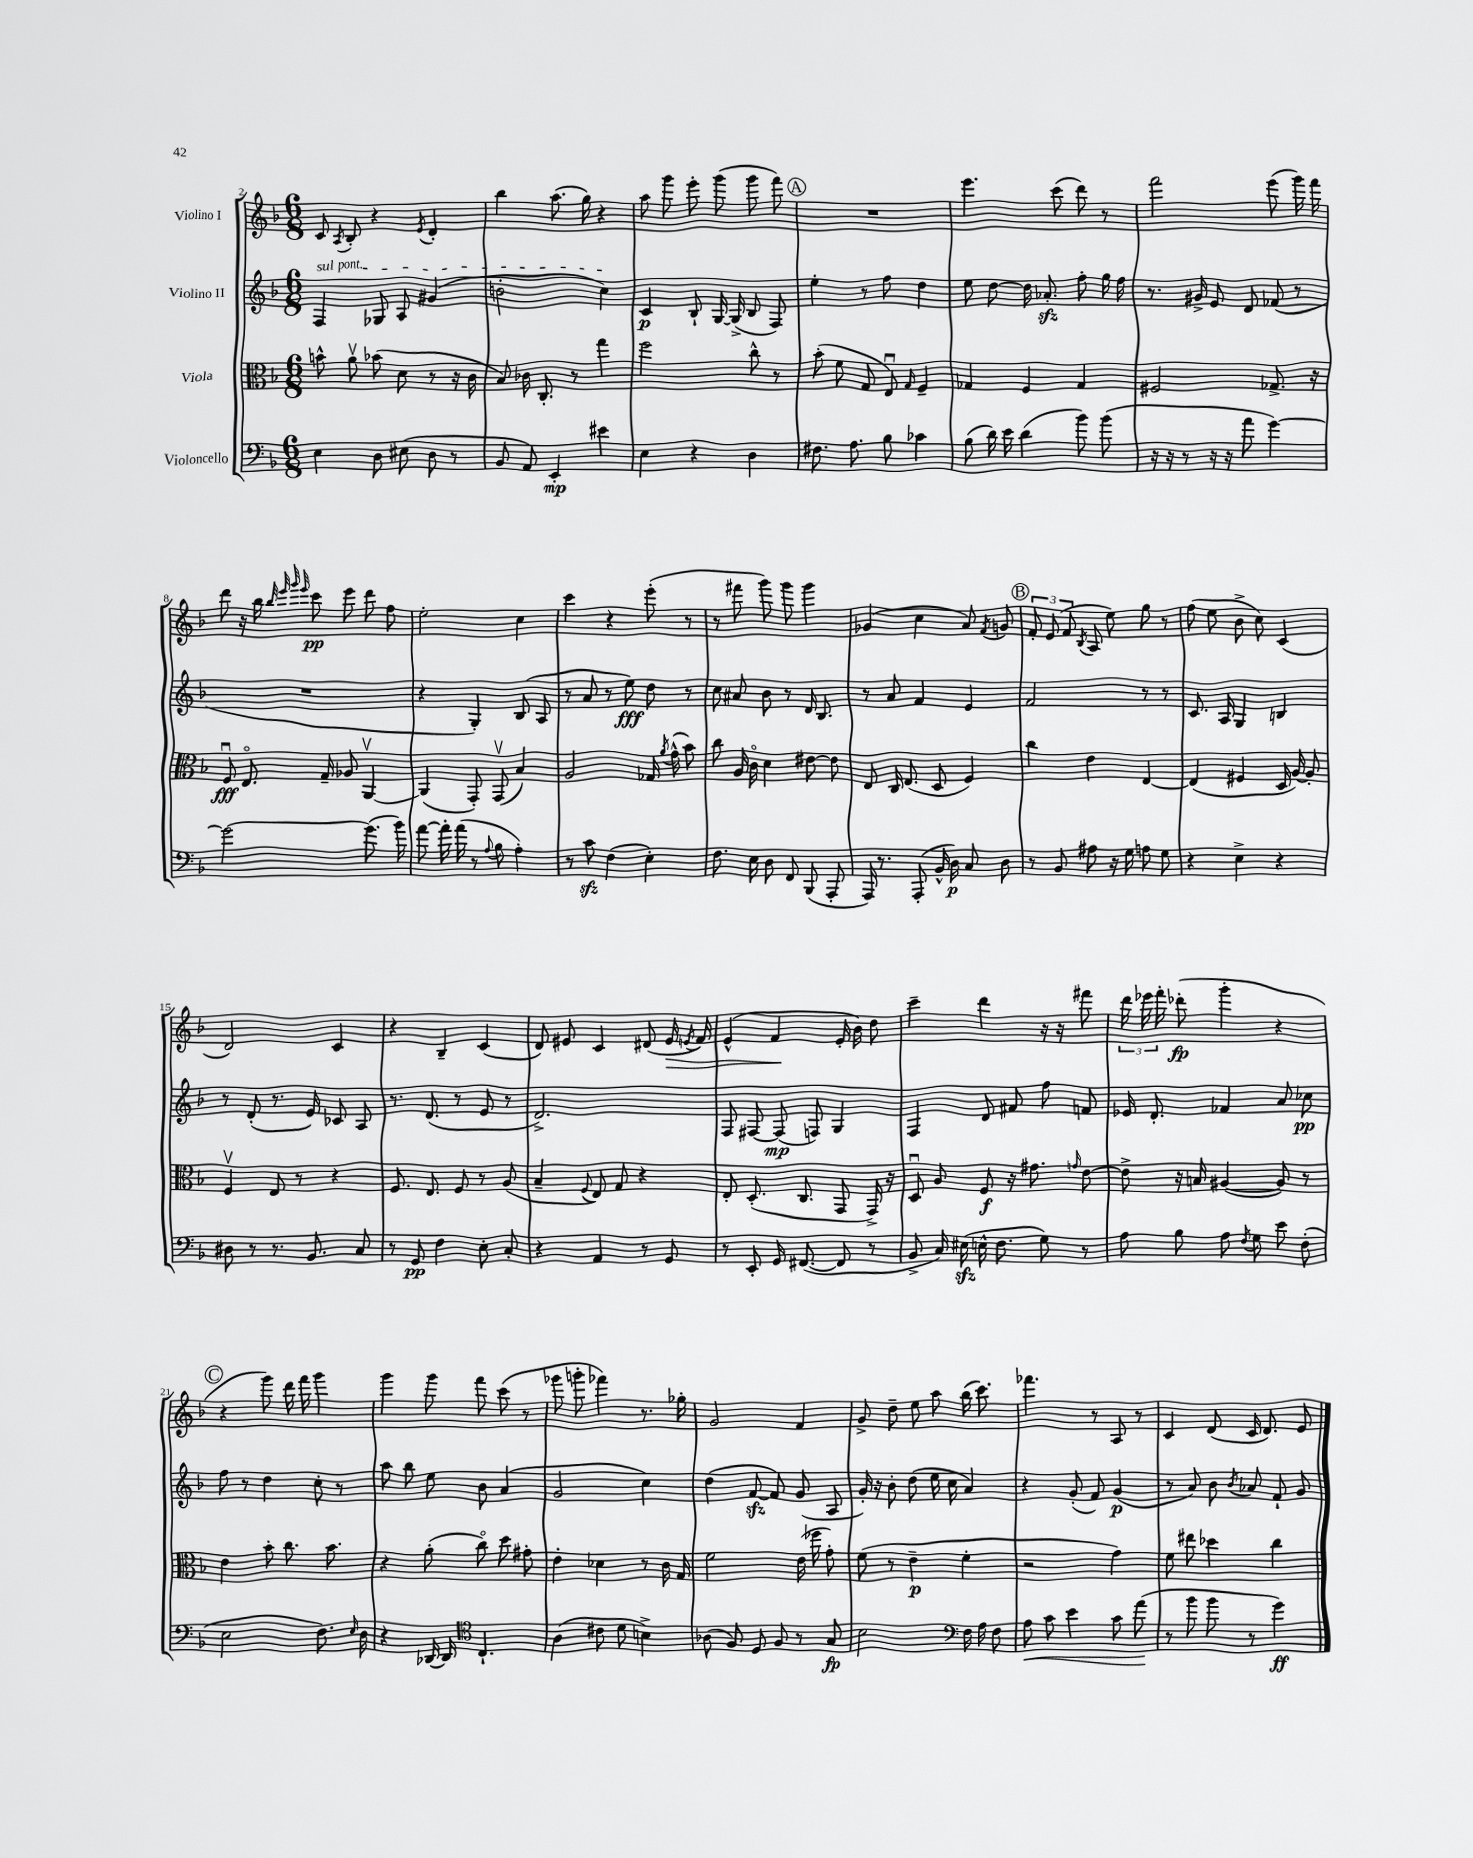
<<
\new StaffGroup <<
\new Staff = "s0" \with { instrumentName = "Violino I" } {
    \clef treble \key f \major \numericTimeSignature \time 6/8
    \autoBeamOff c'8 \acciaccatura { a8 } bes8-. r4 \acciaccatura { e'8 } d'4-. |
    bes''4 a''8.( g''16) r4 |
    a''8 g'''8 e'''8-. g'''8( g'''8 f'''8) |
    \mark \markup { \circle "A" } R2. |
    e'''4. c'''8( d'''8) r8 |
    f'''2 e'''8( g'''16) f'''16 |
    d'''8 r16 bes''16 \grace { bes''32 e'''32 g'''32 e'''32 } c'''8\pp e'''8 d'''8 f''8 |
    e''2-. c''4 |
    c'''4 r4 e'''8-.( r8 |
    r8 fis'''8 g'''8) g'''8 g'''4 |
    ges'4( c''4 a'8) \acciaccatura { f'8 } g'8 |
    \mark \markup { \circle "B" } \tuplet 3/2 { f'8-. e'8( f'8 } \acciaccatura { bes8 } a8 e''8) g''8 r8 |
    f''8( e''8 bes'8-> c''8) c'4( |
    d'2) c'4 |
    r4 bes4-- c'4( |
    d'8) eis'8 c'4 dis'8( eis'16\> \acciaccatura { e'8 } f'16) |
    e'4-^( f'4\! e'16-. bes'16) d''8 |
    c'''4-- d'''4 r16 r16 fis'''8 |
    \tuplet 3/2 { d'''16 ees'''16 f'''16-. } des'''8-.\fp( g'''4-. r4 |
    \mark \markup { \circle "C" } r4 g'''8) d'''16 f'''16 g'''4 |
    g'''4 g'''8 f'''8 c'''8( r8 |
    ges'''8 g'''8-. fes'''4) r8. ges''16-. |
    g'2 f'4 |
    g'8-> d''8-- e''8 a''8 bes''16( c'''8.) |
    fes'''4. r8 a8 r8 |
    c'4 d'8( c'16 d'8.) e'8 \bar "|." |
}
\new Staff = "s1" \with { instrumentName = "Violino II" } {
    \clef treble \key f \major \numericTimeSignature \time 6/8
    \autoBeamOff \once \override TextSpanner.bound-details.left.text = \markup { \italic "sul pont." } f4\startTextSpan ges8 a8 gis'4( |
    b'2-. c''4\stopTextSpan) |
    c'4\p bes8-! g16~ g16->( bes8 f8) |
    \mark \markup { \circle "A" } e''4-. r8 f''8 d''4 |
    e''8 d''8~ d''16 aes'8.-.\sfz f''8-. g''16 f''16 |
    r8. gis'16-> e'8 d'8 fes'8( r8 |
    R2. |
    r4 g4-.) bes8( a8 |
    r8 a'8 r8 e''8\fff) d''8 r8 |
    c''8 ais'8 bes'8 r8 d'16 bes8. |
    r8 a'8 f'4 e'4 |
    \mark \markup { \circle "B" } f'2 r8 r8 |
    c'8. a16 g4 b4 |
    r8 d'8-.( r8. e'16) ces'8 a8 |
    r8. d'8.( r8 e'8 r8 |
    d'2.->) |
    f8 fis8~ fis8\mp( f8) g4 |
    f4 d'8 fis'8 f''8 f'8 |
    ees'16 d'8.-. fes'4 a'8 ces''8\pp |
    \mark \markup { \circle "C" } f''8 r8 d''4 c''8-. r8 |
    a''8 bes''8 e''8 bes'8 a'4( |
    g'2 c''4) |
    d''4( f'8~\sfz f'8) g'8( a8 |
    g'16-.) r16 bes'8-. d''8( e''16 c''16 a'4) |
    r4 g'8-.( f'8) g'4\p( |
    r8 a'8) bes'8 \acciaccatura { bes'8 } aes'8 f'8-! g'8 \bar "|." |
}
\new Staff = "s2" \with { instrumentName = "Viola" } {
    \clef alto \key f \major \numericTimeSignature \time 6/8
    \autoBeamOff b'8-^ a'8\upbow bes'8( d'8 r8 r16 c'16 |
    bes8) ces'16 c8.-. r8 g''4 |
    f''2 c''8-^ r8 |
    \mark \markup { \circle "A" } bes'8-.( f'8 g8 e8\downbow) \grace { g16 } f4-- |
    ges4 f4 ges4 |
    fis2 ges8.-> r16 |
    f8\downbow\fff e8.\flageolet g16-- aes8 a,4~\upbow |
    a,4( g,8-.) g,8\upbow( bes4) |
    a2 ges16 \acciaccatura { a'8 } g'16-^( bes'8) |
    c''8 a16 c'16\flageolet d'4 eis'8~ eis'8 |
    e8 c16 e8.( d8 f4) |
    \mark \markup { \circle "B" } c''4 e'4 e4~ |
    e4( fis4 d16 a16~) a8-. |
    f4\upbow e8 r8 r4 |
    f8. e8. f8 r8 a8( |
    bes4-- \appoggiatura { f8 } e8) g8 r4 |
    e8-. d8.-.( c8. g,8 g,16->) r16 |
    d8\downbow a8 f8\f r16 gis'8. \grace { g'16 } e'8~ |
    e'8-> r16 b16 ais4~( ais8) r8 |
    \mark \markup { \circle "C" } e'4 bes'8-. c''8. bes'8. |
    r4 a'8-.( c''8\flageolet) d''8 gis'8-. |
    e'4-. des'4 r8 c'16 g16 |
    f'2 e'16( fes''16 g'8-.) |
    f'8( r8 e'4--\p f'4-. |
    r2 g'4) |
    f'8 eis''8 des''4 c''4 \bar "|." |
}
\new Staff = "s3" \with { instrumentName = "Violoncello" } {
    \clef bass \key f \major \numericTimeSignature \time 6/8
    \autoBeamOff e4 d8 eis8( d8 r8 |
    bes,8 a,8) e,4-.\mp eis'4 |
    e4 r4 d4 |
    \mark \markup { \circle "A" } fis8. a8. bes8 ces'4 |
    bes8( d'16) e'16 d'4( bes'8) bes'8( |
    r16 r16 r8 r16 r16 a'8 g'4~) |
    g'2~ g'8.( bes'16) |
    a'8~ a'16-. a'16( r8 \appoggiatura { a8 } bes8 a4-.) |
    r8 c'8\sfz f4( e4-.) |
    f8. e16 d8 f,8 bes,,8( a,,8-. |
    a,,16) r8. a,,8-.( bes,16-^ d16\p) c8 d8 |
    \mark \markup { \circle "B" } r8 bes,8 ais8 r16 g16 a8 g8 |
    r4 e4-> r4 |
    dis8 r8 r8. bes,8. c8 |
    r8 g,8\pp f4 e8-. c8-. |
    r4 a,4 r8 g,8 |
    r8 e,8-. g,16 fis,8.~( fis,8 r8 |
    bes,8-> c16) eis16\sfz( e16-^ f8. g8) r8 |
    a8 bes8 a8 \acciaccatura { f8 } g8 e'8 f8-.( |
    \mark \markup { \circle "C" } e2 f8.) \grace { e16 } d16 |
    r4 des,16~ des,16 \clef tenor c4.-! |
    a4( cis'8 d'8 b4->) |
    aes8( f8) d8 f8 r8 g8\fp |
    bes2 \clef bass f16 a16 f8 |
    a8\< c'8 e'4 c'8 a'8\!( |
    r8 bes'8 bes'8 r8 g'4\ff) \bar "|." |
}
>>
>>
\layout { \context { \Score currentBarNumber = #2 } }
